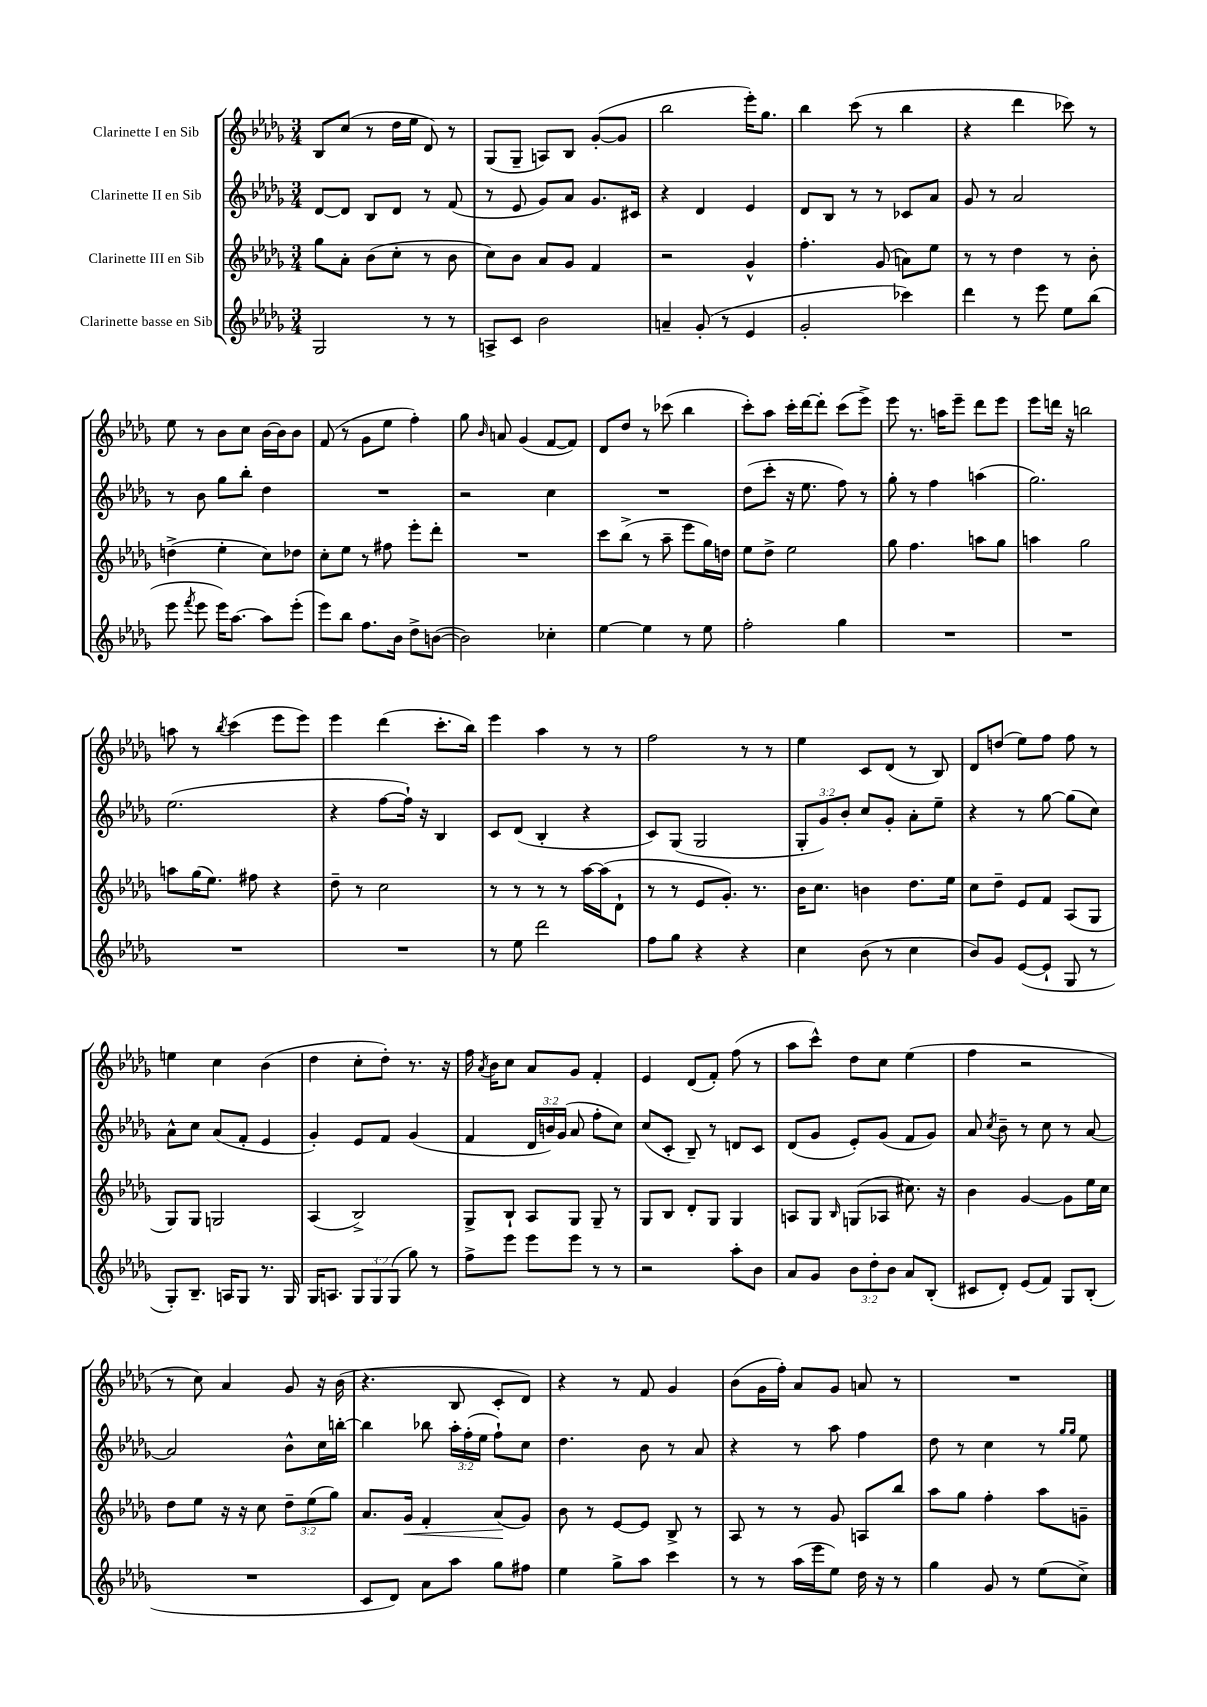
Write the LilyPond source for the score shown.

<<
\new StaffGroup <<
\new Staff = "s0" \with { instrumentName = "Clarinette I en Sib" } {
    \clef treble \key des \major \numericTimeSignature \time 3/4
    \autoBeamOff bes8[ c''8]( r8 des''16[ ees''16] des'8) r8 |
    ges8[( ges8]-- a8[) bes8] ges'8[~-.( ges'8] |
    bes''2 ees'''16[-.) ges''8.] |
    bes''4 c'''8( r8 bes''4 |
    r4 des'''4 ces'''8) r8 |
    ees''8 r8 bes'8[ c''8] bes'16[~ bes'16 bes'8] |
    f'8( r8 ges'8[ ees''8] f''4-.) |
    ges''8 \grace { bes'16 } a'8 ges'4( f'8[~ f'8]) |
    des'8[ des''8] r8 ces'''8( bes''4 |
    c'''8[-.) aes''8] c'''16[-. des'''16~ des'''8]-. c'''8[( ees'''8]->) |
    ees'''8 r8. a''16[ ees'''8]-- des'''8[ ees'''8] |
    ees'''8[ d'''16] r16 b''2 |
    a''8 r8 \acciaccatura { bes''8 } c'''4( ees'''8[ ees'''8]) |
    ees'''4 des'''4( c'''8.[-. bes''16]) |
    ees'''4 aes''4 r8 r8 |
    f''2 r8 r8 |
    ees''4 c'8[ des'8]( r8 bes8) |
    des'8[ d''8]( ees''8[) f''8] f''8 r8 |
    e''4 c''4 bes'4( |
    des''4 c''8[-. des''8]-.) r8. r16 |
    f''16 \acciaccatura { aes'8 } bes'16[ c''8] aes'8[ ges'8] f'4-. |
    ees'4 des'8[( f'8]-.) f''8( r8 |
    aes''8[ c'''8]-^) des''8[ c''8] ees''4( |
    f''4 r2 |
    r8 c''8) aes'4 ges'8 r16 bes'16( |
    r4. bes8 c'8[-. des'8]) |
    r4 r8 f'8 ges'4 |
    bes'8[( ges'16 f''16]-.) aes'8[ ges'8] a'8 r8 |
    R2. \bar "|." |
}
\new Staff = "s1" \with { instrumentName = "Clarinette II en Sib" } {
    \clef treble \key des \major \numericTimeSignature \time 3/4 \override Staff.TupletNumber.text = #tuplet-number::calc-fraction-text
    \autoBeamOff des'8[~ des'8] bes8[ des'8] r8 f'8( |
    r8 ees'8 ges'8[) aes'8] ges'8.[ cis'16] |
    r4 des'4 ees'4 |
    des'8[ bes8] r8 r8 ces'8[ aes'8] |
    ges'8 r8 aes'2 |
    r8 bes'8 ges''8[ bes''8]-. des''4 |
    R2. |
    r2 c''4 |
    R2. |
    des''8[( c'''8]-. r16 ees''8. f''8) r8 |
    ges''8-. r8 f''4 a''4( |
    ges''2.) |
    ees''2.( |
    r4 f''8[~ f''16]-!) r16 bes4 |
    c'8[ des'8]( bes4-. r4 |
    c'8[) ges8]( ges2 |
    \tuplet 3/2 { ges8[-. ges'8) bes'8]-. } c''8[ ges'8]-. aes'8[-. ees''8]-- |
    r4 r8 ges''8~ ges''8[( c''8]) |
    aes'8[-^ c''8] aes'8[( f'8]-. ees'4 |
    ges'4-.) ees'8[ f'8] ges'4( |
    f'4 \tuplet 3/2 { des'16[ b'16) ges'16]( } aes'8 f''8[-. c''8]) |
    c''8[( c'8]-. bes8--) r8 d'8[ c'8] |
    des'8[( ges'8] ees'8[-.) ges'8]( f'8[ ges'8]) |
    aes'8 \acciaccatura { c''8 } bes'8-- r8 c''8 r8 aes'8~ |
    aes'2 bes'8[-^ c''16 b''16]~-. |
    b''4 bes''8 \tuplet 3/2 { aes''16[-. f''16-.( ees''16] } f''8[-!) c''8] |
    des''4. bes'8 r8 aes'8 |
    r4 r8 aes''8 f''4 |
    des''8 r8 c''4 r8 \grace { ges''16[ ges''16] } ees''8 \bar "|." |
}
\new Staff = "s2" \with { instrumentName = "Clarinette III en Sib" } {
    \clef treble \key des \major \numericTimeSignature \time 3/4 \override Staff.TupletNumber.text = #tuplet-number::calc-fraction-text
    \autoBeamOff ges''8[ aes'8]-. bes'8[( c''8]-. r8 bes'8 |
    c''8[) bes'8] aes'8[ ges'8] f'4 |
    r2 ges'4-^ |
    f''4.-. ges'8( a'8[) ees''8] |
    r8 r8 des''4 r8 bes'8-. |
    d''4->( ees''4-. c''8[) des''8] |
    c''8[-. ees''8] r8 fis''8 ees'''8[-. des'''8]-. |
    R2. |
    c'''8[ bes''8]->( r8 aes''8-- ees'''8[ ges''16) d''16] |
    ees''8[ des''8]-> ees''2 |
    ges''8 f''4. a''8[ ges''8] |
    a''4 ges''2 |
    a''8[ ges''16( ees''8.]) fis''8 r4 |
    des''8-- r8 c''2 |
    r8 r8 r8 r8 aes''16[~ aes''16( des'8]-! |
    r8 r8 ees'8[ ges'8.]-.) r8. |
    bes'16[ c''8.] b'4 des''8.[ ees''16] |
    c''8[ des''8]-- ees'8[ f'8] aes8[( ges8] |
    ges8[) ges8] g2 |
    aes4( bes2->) |
    ges8[-> bes8]-! aes8[ ges8] ges8-- r8 |
    ges8[ bes8] des'8[-. ges8] ges4 |
    a8[ ges8] \grace { bes16 } g8[( aes8] cis''8.) r16 |
    bes'4 ges'4~ ges'8[ ees''16 c''16] |
    des''8[ ees''8] r16 r16 c''8 \tuplet 3/2 { des''8[-- ees''8( ges''8]) } |
    aes'8.[ ges'16]\< f'4-. aes'8[\!( ges'8]) |
    bes'8 r8 ees'8[~ ees'8] bes8-> r8 |
    aes8 r8 r8 ges'8 a8[ bes''8] |
    aes''8[ ges''8] f''4-. aes''8[ g'8]-- \bar "|." |
}
\new Staff = "s3" \with { instrumentName = "Clarinette basse en Sib" } {
    \clef treble \key des \major \numericTimeSignature \time 3/4 \override Staff.TupletNumber.text = #tuplet-number::calc-fraction-text
    \autoBeamOff ges2 r8 r8 |
    a8[-> c'8] bes'2 |
    a'4-- ges'8-.( r8 ees'4 |
    ges'2-. ces'''4) |
    des'''4 r8 ees'''8 ees''8[ bes''8]( |
    ees'''8 \acciaccatura { f'''8 } ees'''8 ees'''16[) aes''8.]~ aes''8[ ees'''8]-.( |
    ees'''8[) bes''8] f''8.[ bes'16] des''8[-> b'8]~( |
    b'2) ces''4-. |
    ees''4~ ees''4 r8 ees''8 |
    f''2-. ges''4 |
    R2. |
    R2. |
    R2. |
    R2. |
    r8 ees''8 des'''2 |
    f''8[ ges''8] r4 r4 |
    c''4 bes'8( r8 c''4 |
    bes'8[) ges'8] ees'8[~( ees'8]-! ges8 r8 |
    ges8[-.) bes8.]-- a16[ ges8] r8. ges16 |
    ges16[ a8.] \tuplet 3/2 { ges8[ ges8 ges8]( } ges''8) r8 |
    f''8[-> ees'''8] ees'''8[ ees'''8] r8 r8 |
    r2 aes''8[-. bes'8] |
    aes'8[ ges'8] \tuplet 3/2 { bes'8[ des''8-. bes'8] } aes'8[ bes8]-.( |
    cis'8[ des'8]-.) ees'8[( f'8]) ges8[ bes8]-.( |
    R2. |
    c'8[ des'8]) aes'8[ aes''8] ges''8[ fis''8] |
    ees''4 ges''8[-> aes''8] c'''4 |
    r8 r8 aes''16[( ees'''16 ees''8]) des''16 r16 r8 |
    ges''4 ges'8 r8 ees''8[( c''8]->) \bar "|." |
}
>>
>>
\layout { \context { \Score \remove "Bar_number_engraver" } }
